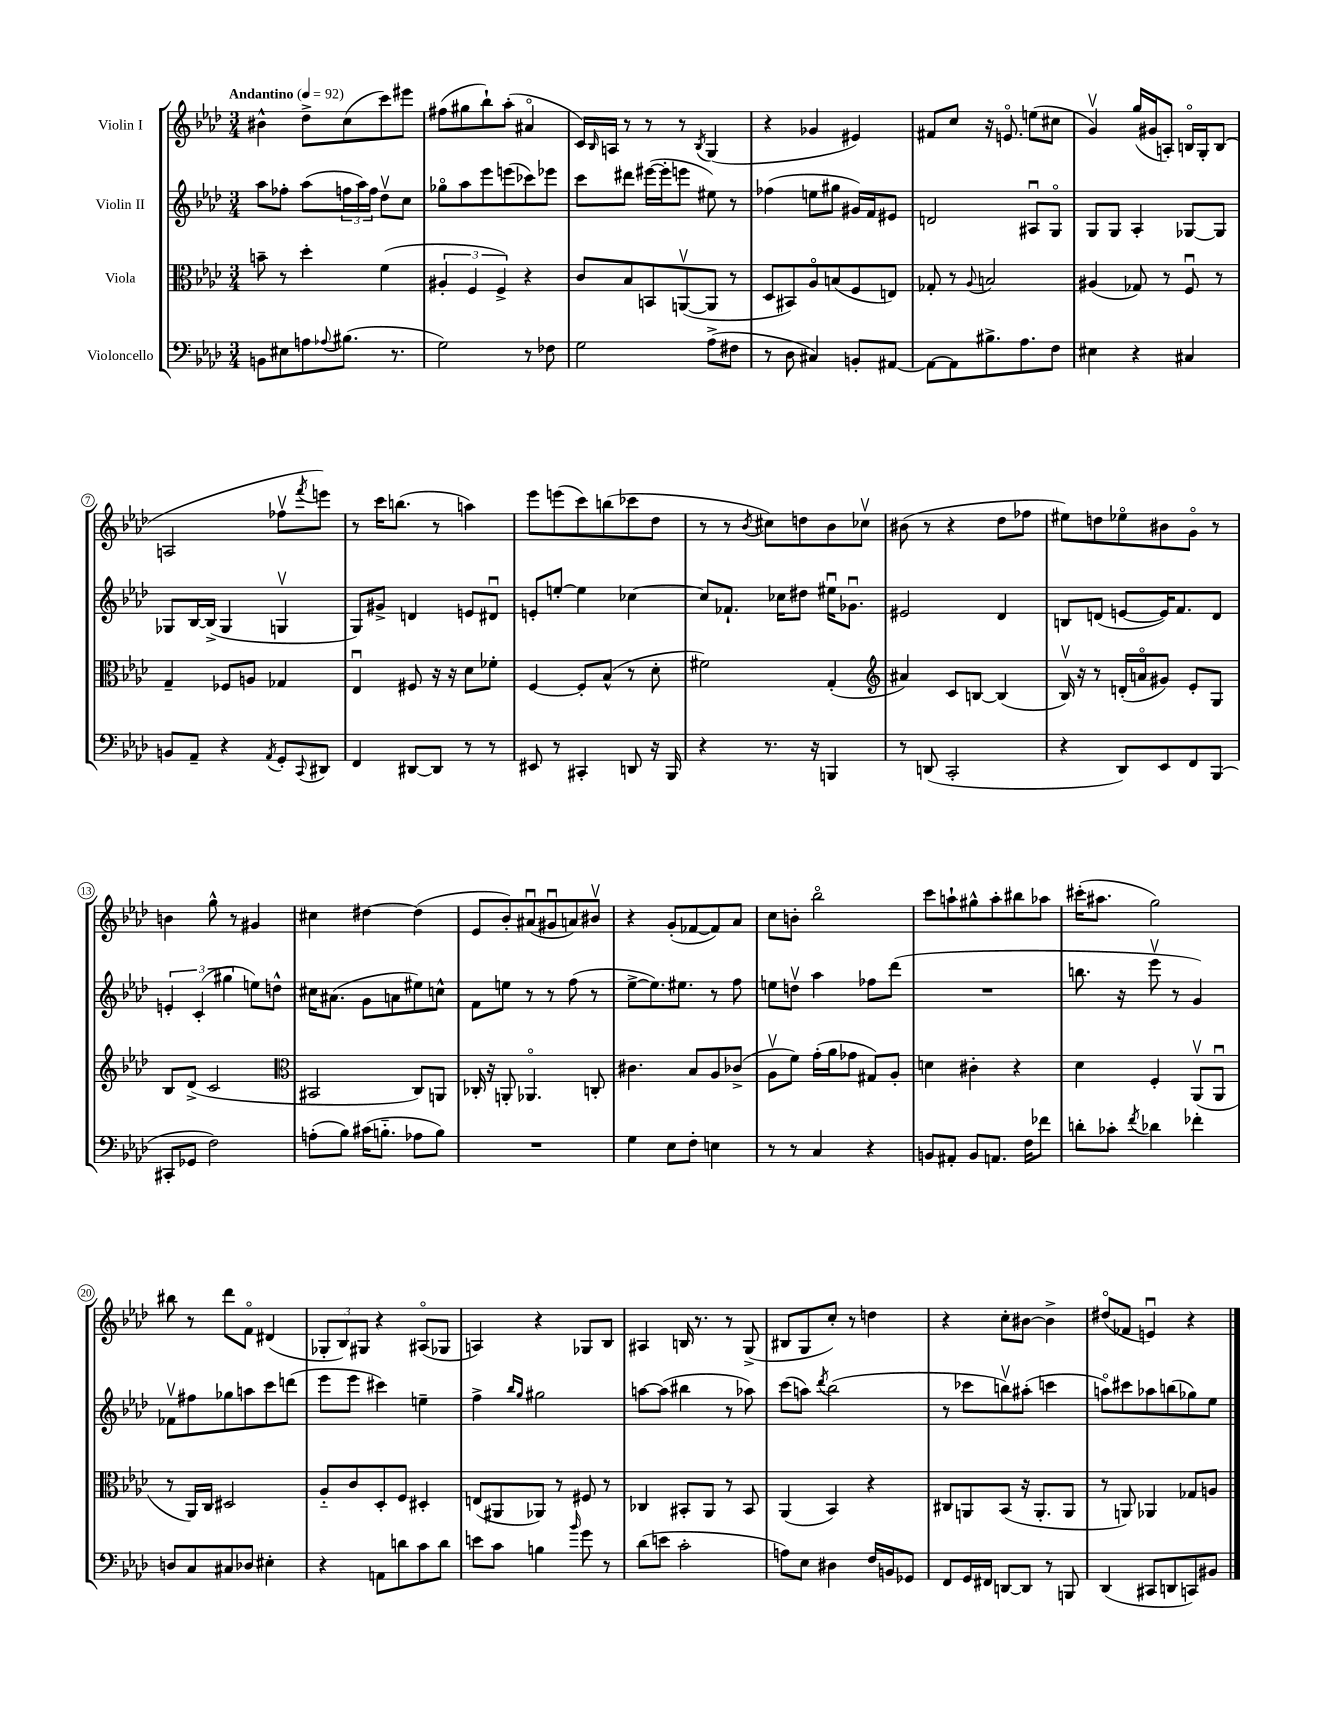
<<
\new StaffGroup <<
\new Staff = "s0" \with { instrumentName = "Violin I" } {
    \clef treble \key aes \major \numericTimeSignature \time 3/4 \tempo "Andantino" 4 = 92
    bis'4-^ des''8-> c''8( c'''8) eis'''8 |
    fis''8( gis''8 bes''8-!) aes''8-.( ais'4\flageolet |
    c'16) \grace { bes16 } a16 r8 r8 r8 \acciaccatura { bes8 } g4( |
    r4 ges'4 eis'4) |
    fis'8 c''8 r16 e'8.\flageolet e''8( cis''8 |
    g'4\upbow) g''16( gis'16 a8-.) b16\flageolet g16-. b8( |
    a2 fes''8\upbow \acciaccatura { f'''8 } e'''8) |
    r8 c'''16 b''8.( r8 a''4) |
    ees'''8 e'''8( c'''8) b''8( ces'''8 des''8 |
    r8 r8 \acciaccatura { bes'8 } cis''8) d''8 bes'8 ces''8\upbow |
    bis'8( r8 r4 des''8 fes''8 |
    eis''8) d''8 ees''8\flageolet bis'8 g'8\flageolet r8 |
    b'4 g''8-^ r8 gis'4 |
    cis''4 dis''4~ dis''4( |
    ees'8 bes'8-.) ais'8\downbow( gis'8\downbow a'8) bis'8\upbow |
    r4 g'8-.( fes'8~ fes'8) aes'8 |
    c''8 b'8-. bes''2\flageolet |
    c'''8 a''8-! gis''8-^ a''8-. bis''8 aes''8 |
    cis'''16-.( ais''8. g''2) |
    bis''8 r8 des'''8 f'8\flageolet dis'4( |
    \tuplet 3/2 { ges8-. bes8) gis8 } r4 ais8\flageolet( ges8 |
    a4) r4 ges8 bes8 |
    ais4 b16 r8. r8 g8->( |
    bis8 g8 c''8-.) r8 d''4 |
    r4 c''8-. bis'8~ bis'4-> |
    dis''8\flageolet( fes'8 e'4\downbow) r4 \bar "|." |
}
\new Staff = "s1" \with { instrumentName = "Violin II" } {
    \clef treble \key aes \major \numericTimeSignature \time 3/4
    aes''8 fes''8-. aes''8( \tuplet 3/2 { f''16 aes''16) f''16 } des''8\upbow c''8 |
    ges''8\flageolet aes''8 ees'''8 e'''8( ces'''8) ees'''8 |
    c'''8 dis'''8 eis'''16~( eis'''16-. e'''8 eis''8) r8 |
    fes''4( e''8 gis''8 gis'16) f'16 eis'8 |
    d'2 ais8\downbow g8\flageolet |
    g8 g8 aes4-. ges8~ ges8 |
    ges8 bes16~ bes16->( ges4 g4\upbow |
    g8) gis'8-> d'4 e'8 dis'8\downbow |
    e'8-. e''8~-. e''4 ces''4~ |
    ces''8 fes'8.-! ces''16 dis''8 eis''16\downbow ges'8.\downbow |
    eis'2 des'4 |
    b8 d'8( e'8~ e'16) f'8. d'8 |
    \tuplet 3/2 { e'4-. c'4-.( gis''4 } e''8) d''8-^ |
    cis''16 ais'8.( g'8 a'8 eis''8) c''8-^ |
    f'8 e''8 r8 r8 f''8( r8 |
    ees''8~-> ees''8.) eis''8. r8 f''8 |
    e''8 d''8\upbow aes''4 fes''8 des'''8( |
    R2. |
    b''8. r16 ees'''8\upbow r8 g'4) |
    fes'8\upbow fis''8 ges''8 a''8 c'''8 d'''8( |
    ees'''8 ees'''8 cis'''4) e''4-- |
    f''4-> \grace { bes''16 g''16 } gis''2 |
    a''8~ a''8( bis''4 r8 aes''8) |
    c'''8( a''8) \acciaccatura { des'''8 } bes''2( |
    r8 ces'''8 b''8\upbow) ais''8-.( c'''4 |
    a''8\flageolet) cis'''8 aes''8 b''8( ges''8) ees''8 \bar "|." |
}
\new Staff = "s2" \with { instrumentName = "Viola" } {
    \clef alto \key aes \major \numericTimeSignature \time 3/4
    b'8-- r8 des''4-. f'4( |
    \tuplet 3/2 { ais4-. f4 f4->) } r4 |
    c'8 bes8 b,8 a,8~\upbow( a,8 r8 |
    des8 bis,8) aes8\flageolet b8( f8 e8) |
    ges8-. r8 \appoggiatura { aes8 } b2 |
    ais4( ges8) r8 f8\downbow r8 |
    g4-- fes8 a8 ges4 |
    ees4\downbow fis8 r16 r16 des'8 fes'8-. |
    f4~ f8-. bes8-^( r8 des'8-. |
    fis'2) g4-.( |
    \clef treble ais'4) c'8 b8~ b4( |
    bes16\upbow) r16 r8 d'16-.( a'16\flageolet gis'8) ees'8-. g8 |
    bes8 des'8->( c'2 |
    \clef alto bis,2 c8) a,8 |
    ces16-. r16 a,8-. aes,4.\flageolet c8-. |
    cis'4. bes8 aes8 ces'8->( |
    aes8\upbow f'8) g'16-.( aes'16 ges'8 gis8) aes8-. |
    d'4 cis'4-. r4 |
    des'4 f4-. aes,8\upbow( aes,8\downbow |
    r8 aes,16) c16 dis2 |
    aes8-_ c'8 des8-. f8 dis4-. |
    e8( ais,8 aes,8) r8 fis8 r8 |
    ces4 bis,8-. aes,8 r8 bis,8 |
    aes,4( bes,4) r4 |
    cis8 a,8 bes,8( r16 a,8.-. a,8 |
    r8 a,8) aes,4 ges8 a8 \bar "|." |
}
\new Staff = "s3" \with { instrumentName = "Violoncello" } {
    \clef bass \key aes \major \numericTimeSignature \time 3/4
    b,8 eis8 a8 \appoggiatura { aes8 } bis8.( r8. |
    g2) r8 fes8 |
    g2 aes8->( fis8 |
    r8 des8 cis4) b,8-. ais,8~ |
    ais,8~ ais,8 bis8.-> aes8. f8 |
    eis4 r4 cis4 |
    b,8 aes,8-- r4 \acciaccatura { aes,8 } g,8-. \appoggiatura { c,8 } dis,8 |
    f,4 dis,8~ dis,8 r8 r8 |
    eis,8 r8 cis,4-. d,8 r16 bes,,16 |
    r4 r8. r16 b,,4 |
    r8 d,8( c,2-. |
    r4 des,8) ees,8 f,8 bes,,8( |
    cis,8-. ges,8 f2) |
    a8-.( bes8) cis'16( b8.-_ aes8 b8) |
    R2. |
    g4 ees8 f8-. e4 |
    r8 r8 c4 r4 |
    b,8 ais,8-. b,8 a,8. f16 fes'8 |
    d'8-. ces'8-. \acciaccatura { f'8 } des'4 fes'4-. |
    d8 c8 cis8 des8 eis4-. |
    r4 a,8 d'8 c'8 d'8 |
    e'8 c'8 b4 \grace { bes'16 } g'8 r8 |
    des'8( e'8 c'2-. |
    a8) ees8 dis4 f16 b,16 ges,8 |
    f,8 g,16 fis,16 d,8~ d,8 r8 b,,8 |
    des,4( cis,8 d,8 c,8) bis,8 \bar "|." |
}
>>
>>
\layout { \context { \Score \override BarNumber.stencil = #(make-stencil-circler 0.1 0.3 ly:text-interface::print) } }
